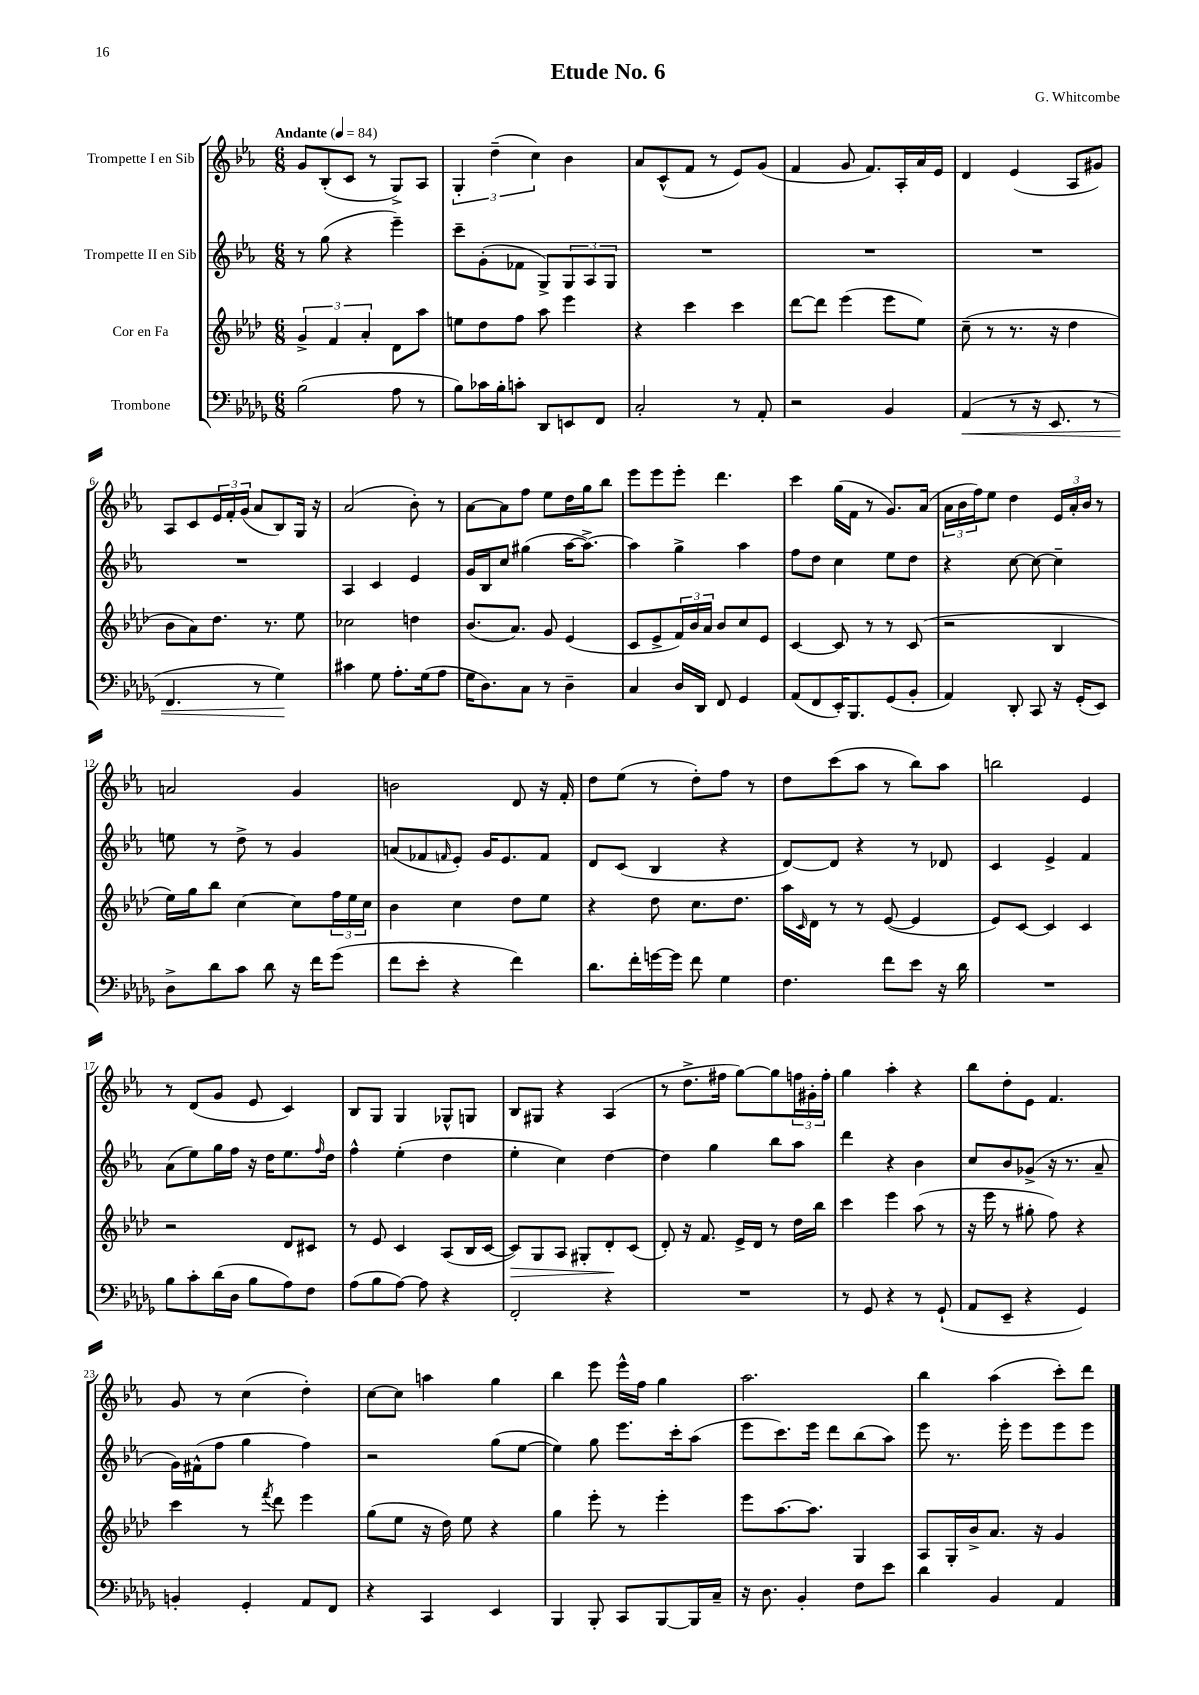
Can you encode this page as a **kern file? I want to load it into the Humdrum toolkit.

**kern	**kern	**kern	**kern
*staff4	*staff3	*staff2	*staff1
*clefF4	*clefG2	*clefG2	*clefG2
*k[b-e-a-d-g-]	*k[b-e-a-d-]	*k[b-e-a-]	*k[b-e-a-]
*M6/8	*M6/8	*M6/8	*M6/8
*MM84	*MM84	*MM84	*MM84
(2B-	6g^	8r	8g
.	.	(8gg	(8B-'
.	6f	.	.
.	.	4r	8c
.	6a-'	.	.
.	.	.	8r
8A-	8d-	4eee-~)	8G^)
8r	8aa-	.	8A-
=	=	=	=
8B-)	8ee	8ccc~	6G'
16c-	8dd-	(8g'	.
.	.	.	(6dd~
16B-'	.	.	.
8c'	8ff	8f-	.
.	.	.	6cc)
8DD-	8aa-	8G^)	.
8EE	4eee-	12G	4b-
.	.	12A-	.
8FF	.	.	.
.	.	12G	.
=	=	=	=
2C'	4r	2.r	8a-
.	.	.	(8c^^
.	4ccc	.	8f
.	.	.	8r
8r	4ccc	.	8e-)
8AA-'	.	.	(8g
=	=	=	=
2r	[8ddd-	2.r	4f
.	8ddd-]	.	.
.	(4eee-	.	8g
.	.	.	8.f)
4BB-	8eee-	.	.
.	.	.	16A-'
.	8ee-)	.	16a-
.	.	.	16e-
=	=	=	=
(4AA-	(8cc~	2.r	4d
.	8r	.	.
8r	8.r	.	(4e-
16r	.	.	.
8.EE-	16r	.	.
.	4dd-	.	8A-
8r	.	.	8g#)
=	=	=	=
4.FF	8b-	2.r	8A-
.	8a-)	.	8c
.	8.dd-	.	24e-
.	.	.	24f'
.	.	.	(24g
8r	.	.	8a-
.	8.r	.	.
4G-)	.	.	8B-)
.	8ee-	.	16G
.	.	.	16r
=	=	=	=
4c#	2cc-	4A-	(2a-
8G-	.	4c	.
8.A-'	.	.	.
.	4dd	4e-	8b-')
(16G-	.	.	.
8A-	.	.	8r
=	=	=	=
16G-	(8.b-	16g	[8a-
8.D-)	.	16B-	.
.	.	8cc	8a-]
.	8.a-)	.	.
8C	.	(4gg#	8ff
8r	8g	.	8ee-
4D-~	(4e-	[16aa-	16dd
.	.	8.aa-^_)	16gg
.	.	.	8bb-
=	=	=	=
4C	8c	4aa-]	8eee-
.	8e-^	.	8eee-
16D-	24f)	4gg^	8eee-'
.	24b-	.	.
16DD-	.	.	.
.	24a-	.	.
8FF	8b-	.	4.ddd
4GG-	8cc	4aa-	.
.	8e-	.	.
=	=	=	=
(8AA-	[4c	8ff	4ccc
8FF	.	8dd	.
16EE-')	8c]	4cc	(16gg
8.BBB-	.	.	16f
.	8r	.	8r
(8GG-	8r	8ee-	8.g)
8BB-'	(8c	8dd	.
.	.	.	(16a-
=	=	=	=
4AA-)	2r	4r	24a-
.	.	.	24b-
.	.	.	24ff)
.	.	.	8ee-
8DD-'	.	[8cc	4dd
8CC	.	8cc_	.
16r	4B-	4cc~]	24e-
.	.	.	24a-'
(16GG-'	.	.	.
.	.	.	24b-
8EE-)	.	.	8r
=	=	=	=
8D-^	16ee-)	8ee	2a
.	16gg	.	.
8d-	8bb-	8r	.
8c	[4cc	8dd^	.
8d-	.	8r	.
16r	8cc]	4g	4g
16f	.	.	.
(8g-	24ff	.	.
.	24ee-	.	.
.	24cc	.	.
=	=	=	=
8f	4b-	(8a	2b
8e-'	.	8f-	.
.	.	16qqf	.
4r	4cc	8e-')	.
.	.	16g	.
.	.	8.e-	.
4f)	8dd-	.	8d
.	8ee-	8f	16r
.	.	.	16f'
=	=	=	=
8.d-	4r	8d	8dd
.	.	(8c	(8ee-
16f'	.	.	.
[16g	8dd-	4B-	8r
16g]	.	.	.
8f	8.cc	.	8dd')
4G-	.	4r	8ff
.	8.dd-	.	.
.	.	.	8r
=	=	=	=
4.F	16aa-	[8d)	8dd
.	16qqc	.	.
.	16d-	.	.
.	8r	8d]	(8ccc
.	8r	4r	8aa-
8f	([8e-	.	8r
8e-	4e-]	8r	8bb-)
16r	.	8d-	8aa-
16d-	.	.	.
=	=	=	=
2.r	8e-)	4c	2bb
.	[8c	.	.
.	4c]	4e-^	.
.	4c	4f	4e-
=	=	=	=
8B-	2r	(8a-	8r
8c'	.	8ee-)	(8d
(16d-	.	16gg	8g
16D-	.	16ff	.
8B-	.	16r	8e-
.	.	16dd	.
8A-)	8d-	8.ee-	4c)
8F	8c#	.	.
.	.	16qqff	.
.	.	16dd	.
=	=	=	=
(8A-	8r	4ff^^	8B-
8B-	8e-	.	8G
[8A-)	4c	(4ee-'	4G
8A-]	.	.	.
4r	(8A-	4dd	8G-^^
.	16B-	.	8G
.	[16c	.	.
=	=	=	=
2FF'	8c])	4ee-'	8B-
.	8G	.	8G#
.	8A-	4cc)	4r
.	8G#'	.	.
4r	8d-'	[4dd	(4A-
.	(8c	.	.
=	=	=	=
2.r	8d-')	4dd]	8r
.	16r	.	8.dd^
.	8.f	.	.
.	.	4gg	.
.	.	.	16ff#
.	16e-^	.	[8gg)
.	16d-	.	.
.	8r	8bb-	8gg]
.	16dd-	8aa-	24ff
.	.	.	24g#'
.	16bb-	.	.
.	.	.	24ff'
=	=	=	=
8r	4ccc	4ddd	4gg
8GG-	.	.	.
4r	4eee-	4r	4aa-'
8r	(8aa-	4b-	4r
(8GG-`	8r	.	.
=	=	=	=
8AA-	16r	8cc	8bb-
.	16eee-	.	.
8EE-~	8r	8b-	8dd'
4r	8gg#'	(8g-^	8e-
.	8ff)	16r	4.f
.	.	8.r	.
4GG-)	4r	.	.
.	.	8a-~	.
=	=	=	=
4BB'	4ccc	16g)	8g
.	.	(16f#^^	.
.	.	8ff	8r
4GG-'	8r	4gg	(4cc
.	8qfff	.	.
.	8ddd-	.	.
8AA-	4eee-	4ff)	4dd')
8FF	.	.	.
=	=	=	=
4r	(8gg	2r	[8cc
.	8ee-	.	8cc]
4CC	16r	.	4aa
.	16dd-)	.	.
.	8ee-	.	.
4EE-	4r	(8gg	4gg
.	.	[8ee-	.
=	=	=	=
4BBB-	4gg	4ee-])	4bb-
8BBB-'	8eee-'	8gg	8eee-
8CC	8r	8.eee-	16eee-^^
.	.	.	16ff
[8BBB-	4eee-'	.	4gg
.	.	16ccc'	.
16BBB-]	.	(8aa-	.
16C~	.	.	.
=	=	=	=
16r	8eee-	8eee-	2.aa-
8.D-	.	.	.
.	[8.aa-	8.ccc)	.
4BB-'	.	.	.
.	8.aa-]	16eee-	.
.	.	8ddd	.
8F	4G	(8bb-	.
8e-	.	8aa-)	.
=	=	=	=
4d-	8A-	8eee-	4bb-
.	16G'	8.r	.
.	16b-^	.	.
4BB-	8.a-	.	(4aa-
.	.	16eee-'	.
.	.	8eee-	.
.	16r	.	.
4AA-	4g	8eee-	8ccc')
.	.	8eee-	8ddd
==	==	==	==
*-	*-	*-	*-
